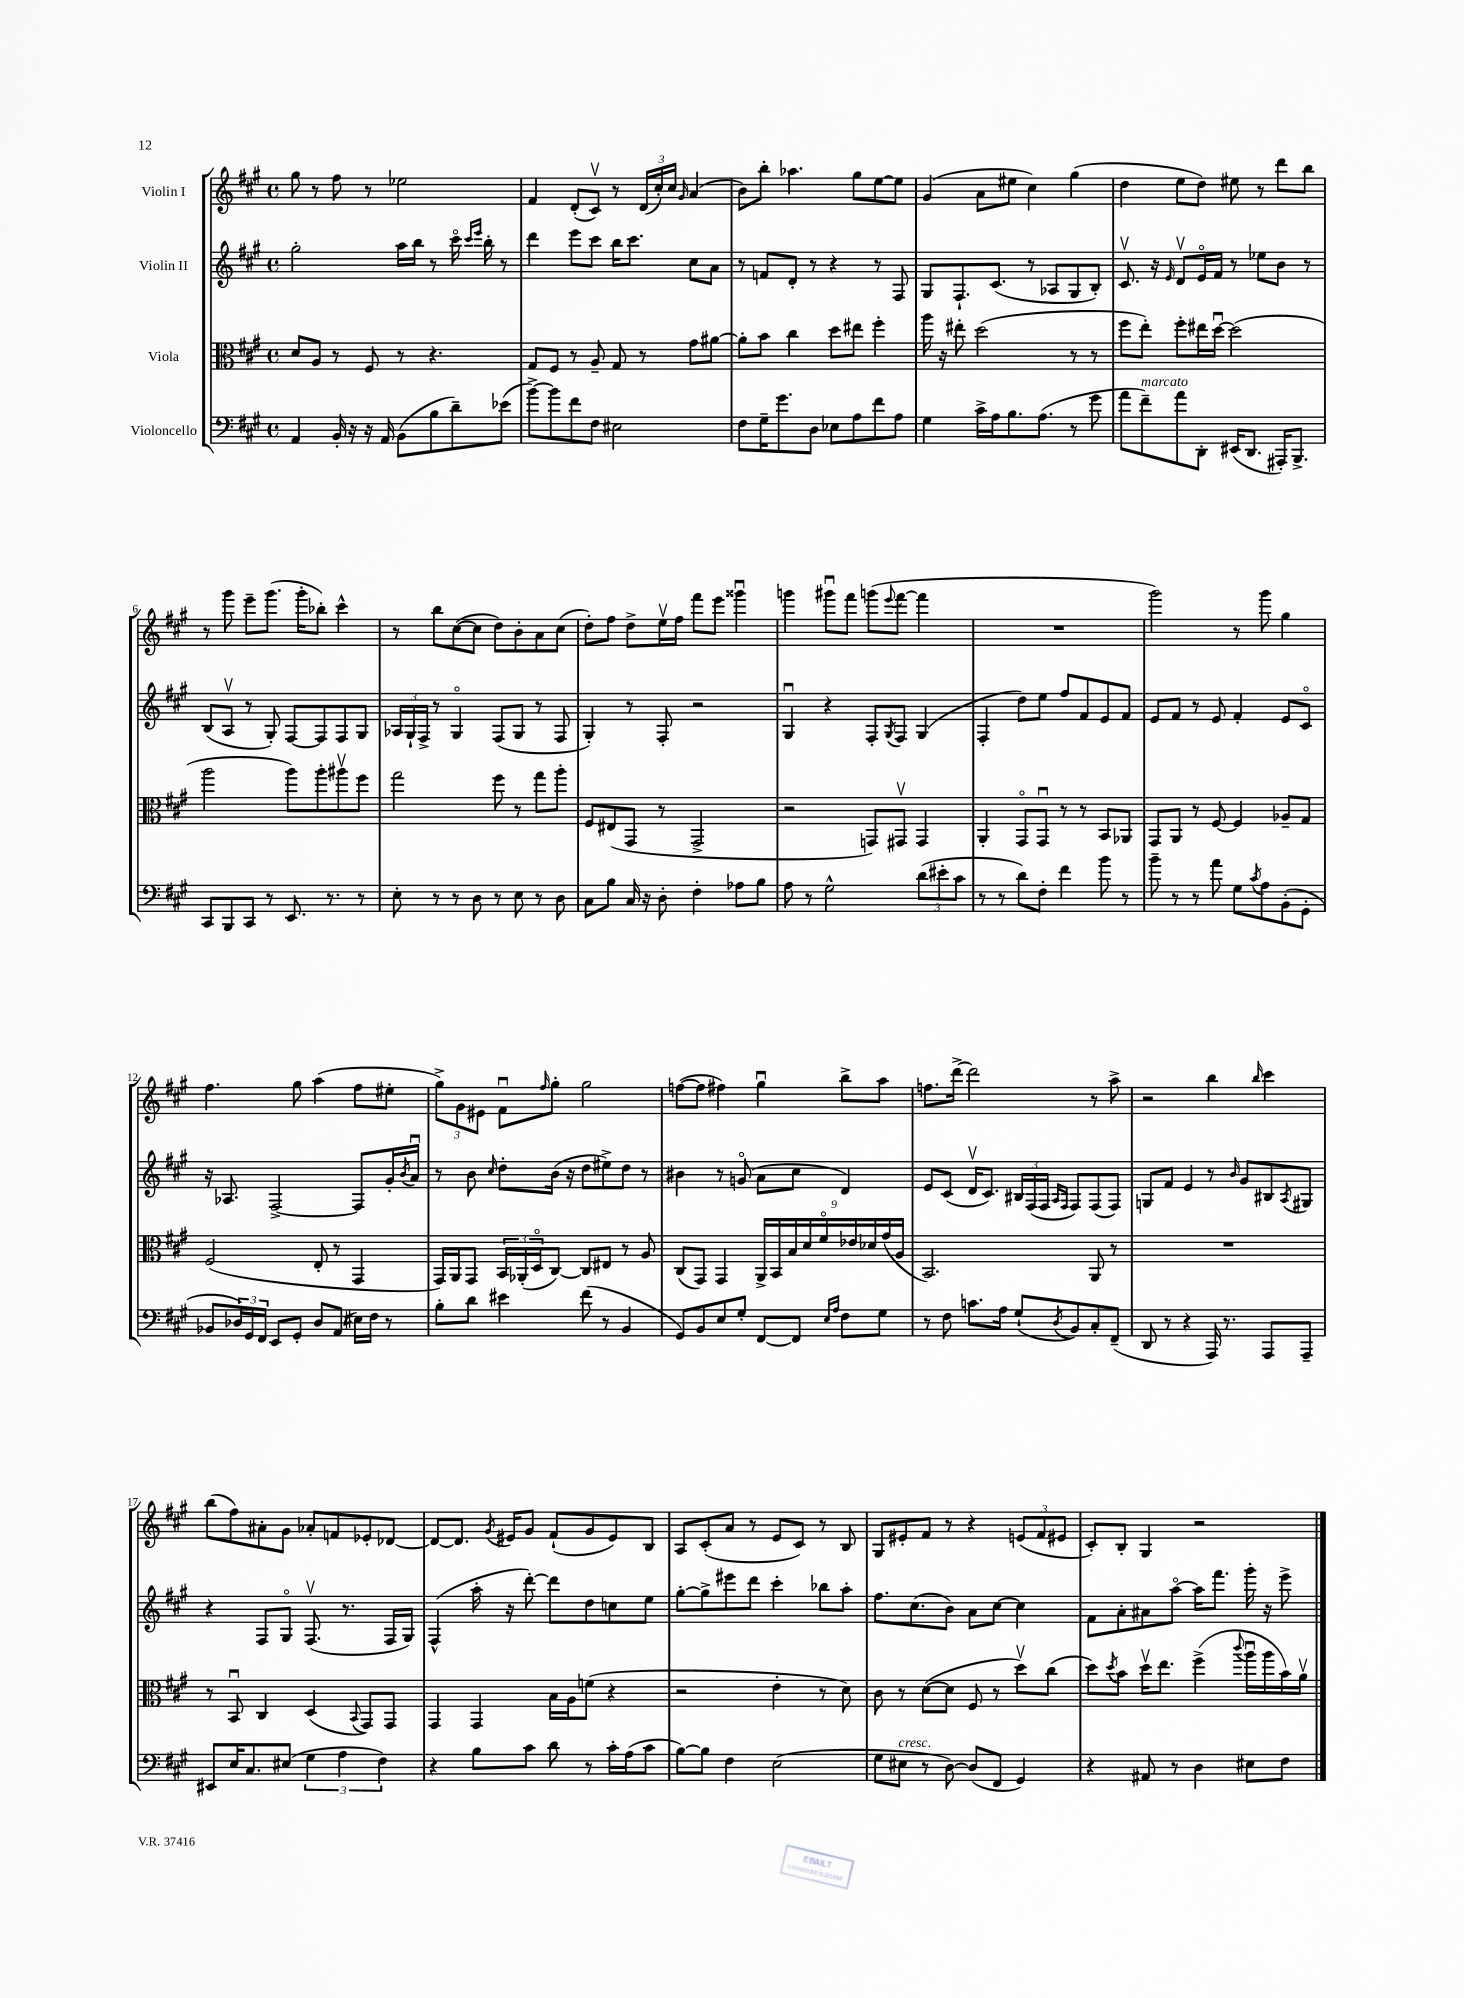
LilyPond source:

<<
\new StaffGroup <<
\new Staff = "s0" \with { instrumentName = "Violin I" } {
    \clef treble \key a \major \defaultTimeSignature \time 4/4
    gis''8 r8 fis''8 r8 ees''2 |
    fis'4 d'8-.( cis'8\upbow) r8 \tuplet 3/2 { d'16( cis''16-.) cis''16 } \grace { gis'16 } a'4( |
    b'8) b''8-. aes''4. gis''8 e''8~ e''8 |
    gis'4( a'8 eis''8 cis''4) gis''4( |
    d''4 e''8 d''8) eis''8 r8 d'''8 b''8 |
    r8 gis'''8 e'''8-- gis'''8.( gis'''16-. bes''8-.) cis'''4-^ |
    r8 b''8 cis''8~( cis''8 d''8) b'8-. a'8 cis''8( |
    d''8-.) fis''8 d''8-> e''16\upbow fis''16 fis'''8 e'''8 gisis'''4\downbow |
    g'''4 gis'''8\downbow fis'''8 g'''8( \appoggiatura { e'''8 } fis'''8~ fis'''4 |
    R1 |
    gis'''2) r8 gis'''8 gis''4 |
    fis''4. gis''8 a''4( fis''8 eis''8-. |
    \tuplet 3/2 { gis''8->) gis'8 eis'8 } fis'8\downbow \grace { fis''16 } gis''8-. gis''2 |
    f''8~( f''8 fis''4) gis''4\downbow b''8-> a''8 |
    f''8. d'''16~-> d'''2 r8 a''8-> |
    r2 b''4 \grace { b''16 } cis'''4 |
    b''8( fis''8) ais'8-. gis'8 aes'8-. f'8 ees'8-. des'8~ |
    des'8~ des'8. \acciaccatura { gis'8 } eis'16 gis'8 fis'8-!( gis'8 eis'8) b8 |
    a8 cis'8-.( a'8 r8 e'8 cis'8) r8 b8 |
    gis8 eis'8-. fis'8 r8 r4 \tuplet 3/2 { e'8( fis'8 eis'8 } |
    cis'8-.) b8-. gis4 r2 \bar "|." |
}
\new Staff = "s1" \with { instrumentName = "Violin II" } {
    \clef treble \key a \major \defaultTimeSignature \time 4/4
    gis''2-. a''16 b''16 r8 cis'''16\flageolet \grace { cis'''16 e'''16 } b''16-. r8 |
    d'''4 e'''8 cis'''8 b''16 cis'''8. cis''8 a'8 |
    r8 f'8 d'8-. r8 r4 r8 fis8 |
    gis8 fis8.-! cis'8.( r8 aes8 gis8 b8-.) |
    cis'8.\upbow r16 \grace { e'16 } d'8\upbow e'16\flageolet fis'16 r8 ees''8 b'8 r8 |
    b8( a8\upbow r8 gis8-.) fis8~ fis8 fis8 gis8 |
    \tuplet 3/2 { aes16 gis16-! fis16-> } r8 gis4\flageolet fis8( gis8 r8 fis8 |
    gis4-.) r8 fis8-. r2 |
    gis4\downbow r4 fis8-. \acciaccatura { gis8 } fis8 gis4( |
    fis4-. d''8) e''8 fis''8 fis'8 e'8 fis'8 |
    e'8 fis'8 r8 e'8 fis'4-. e'8 cis'8\flageolet |
    r16 aes8. fis2~-> fis8 gis'16-. \acciaccatura { b'8 } a'16\downbow |
    r8 b'8 \grace { cis''16 } d''8-. b'16( r16 d''8 eis''8->) d''8 r8 |
    bis'4 r8 g'8\flageolet( a'8 cis''8 d'4) |
    e'8 cis'8( d'16\upbow cis'8.) \tuplet 3/2 { bis16 fis16( fis16 } \grace { a16 fis16 } fis8) fis8( fis8) |
    g8 fis'8 e'4 r8 \grace { b'16 } gis'8 bis8 \acciaccatura { a8 } gis8 |
    r4 fis8 gis8\flageolet fis8.\upbow( r8. fis16 gis16) |
    fis4-^( a''16-. r16 d'''8~-.) d'''8 d''8 c''8 e''8 |
    gis''8~-. gis''8-> eis'''8 d'''8 cis'''4-. bes''8 a''8-. |
    fis''8. cis''8.( b'8) a'8 cis''8~ cis''4 |
    fis'8 a'8-. ais'8 a''8~\flageolet a''16 fis'''8. gis'''16-. r16 e'''8-> \bar "|." |
}
\new Staff = "s2" \with { instrumentName = "Viola" } {
    \clef alto \key a \major \defaultTimeSignature \time 4/4
    d'8 a8 r8 fis8 r8 r4. |
    gis8 fis8 r8 a8-- gis8 r8 gis'8 ais'8~ |
    ais'8-. b'8 cis''4 d''8 eis''8 fis''4-. |
    a''16 r16 eis''8-. d''2( r8 r8 |
    fis''8 e''8-.) fis''8-. eis''16 d''16~\downbow d''2( |
    a''2 a''8) a''8-. ais''8\upbow fis''8 |
    gis''2 fis''8 r8 gis''8 a''8-. |
    fis8 eis8( gis,8 r8 gis,2-> |
    r2 g,8) gis,8\upbow gis,4 |
    a,4-. gis,8\flageolet gis,8\downbow r8 r8 b,8 aes,8 |
    gis,8 a,8 r8 fis8~ fis4 aes8-- gis8 |
    fis2( e8-. r8 gis,4 |
    gis,16) a,16 gis,8 \tuplet 3/2 { b,16 aes,16-.( d16\flageolet } cis8~) cis8 eis8 r8 a8 |
    cis8( gis,8) gis,4 \tuplet 9/8 { a,16-> b,16 b16 d'16 fis'16\flageolet ees'16 des'16 gis'16( a16 } |
    b,2.) a,8 r8 |
    R1 |
    r8 b,8\downbow cis4 d4( \appoggiatura { b,8 } gis,8) gis,8 |
    gis,4 gis,4 b16 a16 f'8( r4 |
    r2 e'4-. r8 d'8) |
    cis'8 r8 d'8~( d'8 fis8 r8 d''8\upbow) cis''8( |
    d''8) \acciaccatura { d''8 } b'8 d''16\upbow e''8. fis''4->( \appoggiatura { cis'''8 } a''16\downbow a''16 b'16) a'16\upbow \bar "|." |
}
\new Staff = "s3" \with { instrumentName = "Violoncello" } {
    \clef bass \key a \major \defaultTimeSignature \time 4/4
    a,4 b,16-. r16 r16 a,16 b,8( b8 d'8--) ees'8( |
    b'8~->) b'8 fis'8 fis8 eis2 |
    fis8 gis16-- gis'8. d8 ees8 a8 fis'8 a8 |
    gis4 cis'16-> a16 b8. a8.( r8 gis'8 |
    a'8 fis'8--^\markup { \italic "marcato" }) a'8 d,8-. eis,16( d,8. ais,,16-.) b,,8.-> |
    cis,8 b,,8 cis,8 r8 e,8. r8. r8 |
    e8-. r8 r8 d8 r8 e8 r8 d8 |
    cis8 b8 cis16 r16 d8-. fis4-. aes8 b8 |
    a8 r8 gis2-^ \tuplet 3/2 { d'8( eis'8-. cis'8 } |
    r8 r8 d'8) fis8-. fis'4 b'8 r8 |
    b'8-- r8 r8 a'8 gis8 \acciaccatura { cis'8 } a8 b,8-.( gis,8-. |
    bes,8 \tuplet 3/2 { des16) gis,16 fis,16 } e,8 gis,8-. des8 a,8( eis16) fis16 r8 |
    b8-. d'8 eis'4 fis'8( r8 b,4 |
    gis,8) b,8 e8 gis8-. fis,8~ fis,8 \grace { e16 a16 } fis8 gis8 |
    r8 fis8 c'8. a16 gis8-!( \acciaccatura { d8 } b,8) cis8-. fis,8--( |
    d,8 r8 r4 a,,16) r8. a,,8 a,,8-- |
    eis,8 e16 cis8. eis8( \tuplet 3/2 { gis4 a4 fis4) } |
    r4 b8 cis'8 d'8 r8 cis'16-. a16( cis'8 |
    b8~) b8 fis4 e2( |
    gis8 eis8^\markup { \italic "cresc." } r8 d8~) d8( fis,8 gis,4) |
    r4 ais,8 r8 d4 eis8 fis8 \bar "|." |
}
>>
>>
